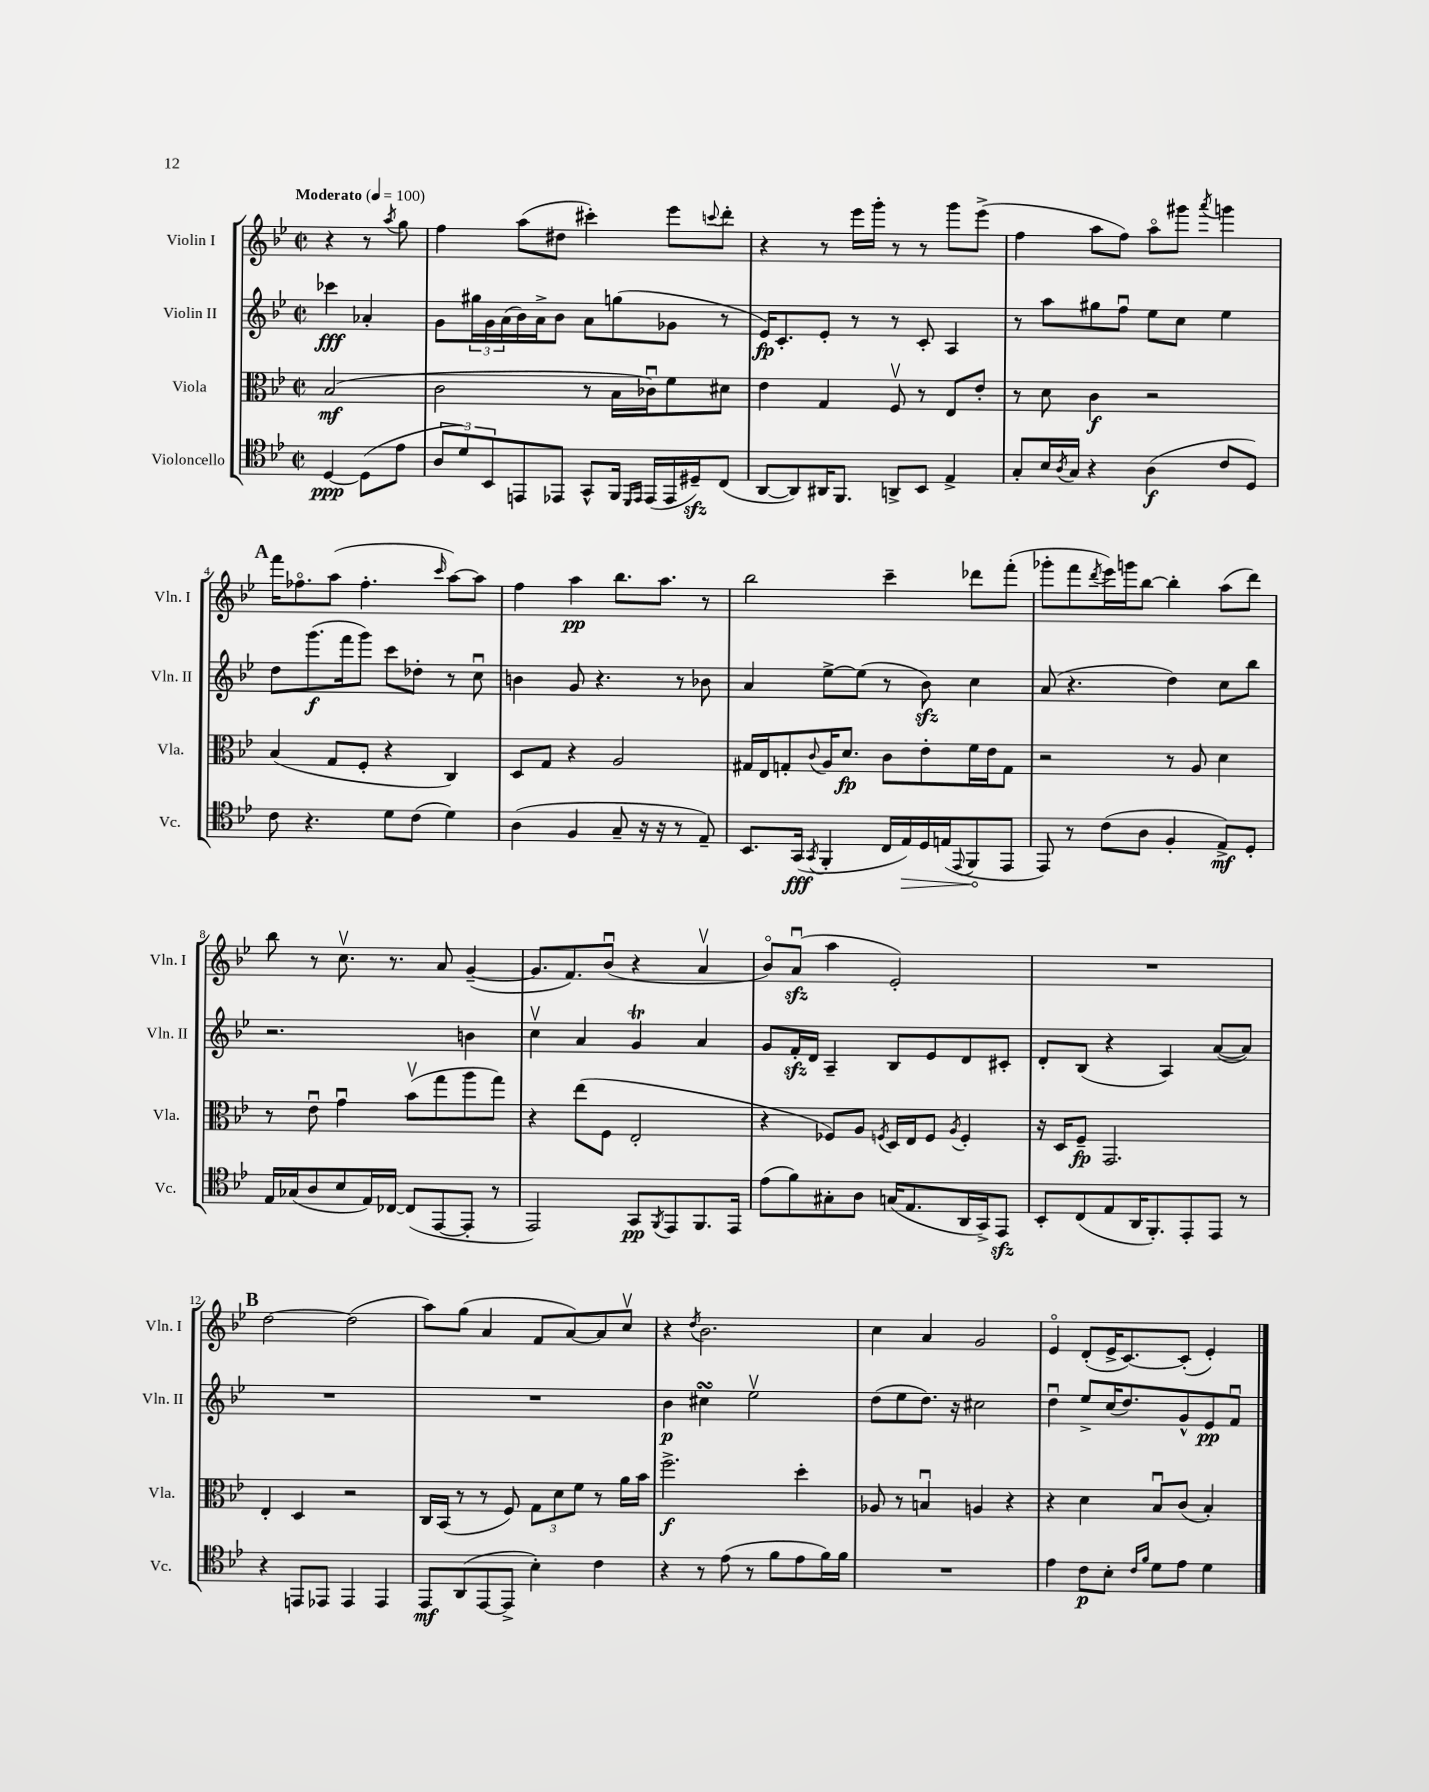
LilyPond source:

<<
\new StaffGroup <<
\new Staff = "s0" \with { instrumentName = "Violin I" shortInstrumentName = "Vln. I" } {
    \clef treble \key bes \major \defaultTimeSignature \time 2/2 \partial 2 \tempo "Moderato" 4 = 100
    r4 r8 \acciaccatura { a''8 } g''8 |
    f''4 a''8( dis''8 cis'''4-.) ees'''8 \appoggiatura { c'''8 } d'''8-. |
    r4 r8 ees'''16 g'''16-. r8 r8 g'''8 ees'''8->( |
    f''4 a''8 f''8) a''8\flageolet gis'''8 \acciaccatura { a'''8 } g'''4 |
    \mark \markup { \bold "A" } f'''16 fes''8.\flageolet a''8( fes''4.-. \grace { c'''16 } a''8~) a''8 |
    f''4 a''4\pp bes''8. a''8. r8 |
    bes''2 c'''4-- des'''8 f'''8-.( |
    ges'''8-. f'''8 \acciaccatura { d'''8 } ees'''16) g'''16 bes''8~ bes''4-. a''8( d'''8) |
    bes''8 r8 c''8.\upbow r8. a'8 g'4~--( |
    g'8. f'8.) bes'8\downbow( r4 a'4\upbow |
    bes'8\flageolet) a'8\downbow\sfz( a''4 ees'2-.) |
    R1 |
    \mark \markup { \bold "B" } d''2~ d''2( |
    a''8) g''8( a'4 f'8 a'8~) a'8 c''8\upbow |
    r4 \acciaccatura { d''8 } bes'2. |
    c''4 a'4 g'2 |
    ees'4\flageolet d'8-.( ees'16-> c'8.~) c'8-.( ees'4-.) \bar "|." |
}
\new Staff = "s1" \with { instrumentName = "Violin II" shortInstrumentName = "Vln. II" } {
    \clef treble \key bes \major \defaultTimeSignature \time 2/2 \partial 2
    ces'''4\fff aes'4-. |
    g'8 \tuplet 3/2 { gis''16 g'16 a'16( } bes'16) a'16-> bes'8 a'8 g''8( ges'8 r8 |
    ees'16\fp) c'8.-. ees'8-. r8 r8 c'8-. a4 |
    r8 a''8 gis''8 f''8\downbow ees''8 c''8 ees''4 |
    \mark \markup { \bold "A" } d''8 g'''8.\f( f'''16 g'''8) c'''8 des''8-. r8 c''8\downbow |
    b'4 g'8 r4. r8 bes'8 |
    a'4 ees''8~-> ees''8( r8 bes'8\sfz) c''4 |
    a'8( r4. d''4) c''8 bes''8 |
    r2. b'4 |
    c''4\upbow a'4 g'4\trill a'4 |
    g'8 f'16-.\sfz d'16 a4-- bes8 ees'8 d'8 cis'8-. |
    d'8-. bes8( r4 a4) a'8~( a'8) |
    \mark \markup { \bold "B" } R1 |
    R1 |
    bes'4\p cis''4\turn ees''2\upbow |
    d''8( ees''8 d''8.) r16 cis''2 |
    d''4\downbow ees''8-> c''16( d''8.) g'8-^ ees'8\pp f'8\downbow \bar "|." |
}
\new Staff = "s2" \with { instrumentName = "Viola" shortInstrumentName = "Vla." } {
    \clef alto \key bes \major \defaultTimeSignature \time 2/2 \partial 2
    bes2\mf( |
    c'2 r8 bes16 ces'16\downbow) f'8 dis'8 |
    ees'4 g4 f8\upbow r8 ees8 ees'8-. |
    r8 d'8 c'4\f r2 |
    \mark \markup { \bold "A" } bes4( g8 f8-. r4 c4) |
    d8 g8 r4 a2 |
    gis16 ees16 g8-. \appoggiatura { c'8 } a16 d'8.\fp c'8 ees'8-. f'16 ees'16 g8 |
    r2 r8 a8 d'4 |
    r8 ees'8\downbow g'4\downbow bes'8\upbow( g''8 a''8 g''8) |
    r4 ees''8( f8 ees2-. |
    r4 fes8) a8 \acciaccatura { f8 } d16 ees16 f8 \acciaccatura { a8 } f4-. |
    r16 d16 f8--\fp g,2. |
    \mark \markup { \bold "B" } ees4-. d4 r2 |
    c16 bes,16( r8 r8 f8) \tuplet 3/2 { g8 d'8 f'8 } r8 a'16 bes'16 |
    f''2.->\f d''4-. |
    aes8 r8 b4\downbow a4 r4 |
    r4 d'4 bes8\downbow c'8( bes4-.) \bar "|." |
}
\new Staff = "s3" \with { instrumentName = "Violoncello" shortInstrumentName = "Vc." } {
    \clef tenor \key bes \major \defaultTimeSignature \time 2/2 \partial 2
    d4~\ppp d8( ees'8 |
    \tuplet 3/2 { a8 d'8) bes,8 } e,8 ees,8 g,8-^ f,16 \grace { d,16 ees,16 } ees,16( ees,16 dis16--\sfz) c8( |
    a,8~ a,8) ais,16 f,8. a,8-> bes,8 ees4-> |
    g8-. bes16 \acciaccatura { a8 } g16 r4 a4\f( c'8 d8) |
    \mark \markup { \bold "A" } c'8 r4. d'8 c'8( d'4) |
    a4( f4 g8-- r16 r16 r8 ees8--) |
    bes,8. g,16\fff( \acciaccatura { g,8 } f,4-. c16 \once \override Hairpin.circled-tip = ##t ees16\>) d16 e16( \appoggiatura { ees,8 } f,8\! ees,8 |
    ees,8) r8 c'8( a8 f4-. ees8->\mf) d8-. |
    ees16 ges16( a8 bes8 ees16) ces16~ ces8( ees,8~ ees,8-. r8 |
    ees,2) g,8\pp \acciaccatura { f,8 } ees,8 f,8. ees,16 |
    ees'8( f'8) gis8-. a8 g16( ees8. a,16 g,16->) ees,8\sfz |
    bes,8-. c8( ees8 a,16 f,8.-.) ees,8-. ees,8 r8 |
    \mark \markup { \bold "B" } r4 e,8 ees,8 ees,4 ees,4 |
    ees,8\mf a,8( ees,8~ ees,8-> bes4-.) c'4 |
    r4 r8 ees'8( r8 f'8 ees'8 f'16) f'16 |
    R1 |
    ees'4 c'8\p bes8-. \grace { c'16 f'16 } d'8 ees'8 d'4 \bar "|." |
}
>>
>>
